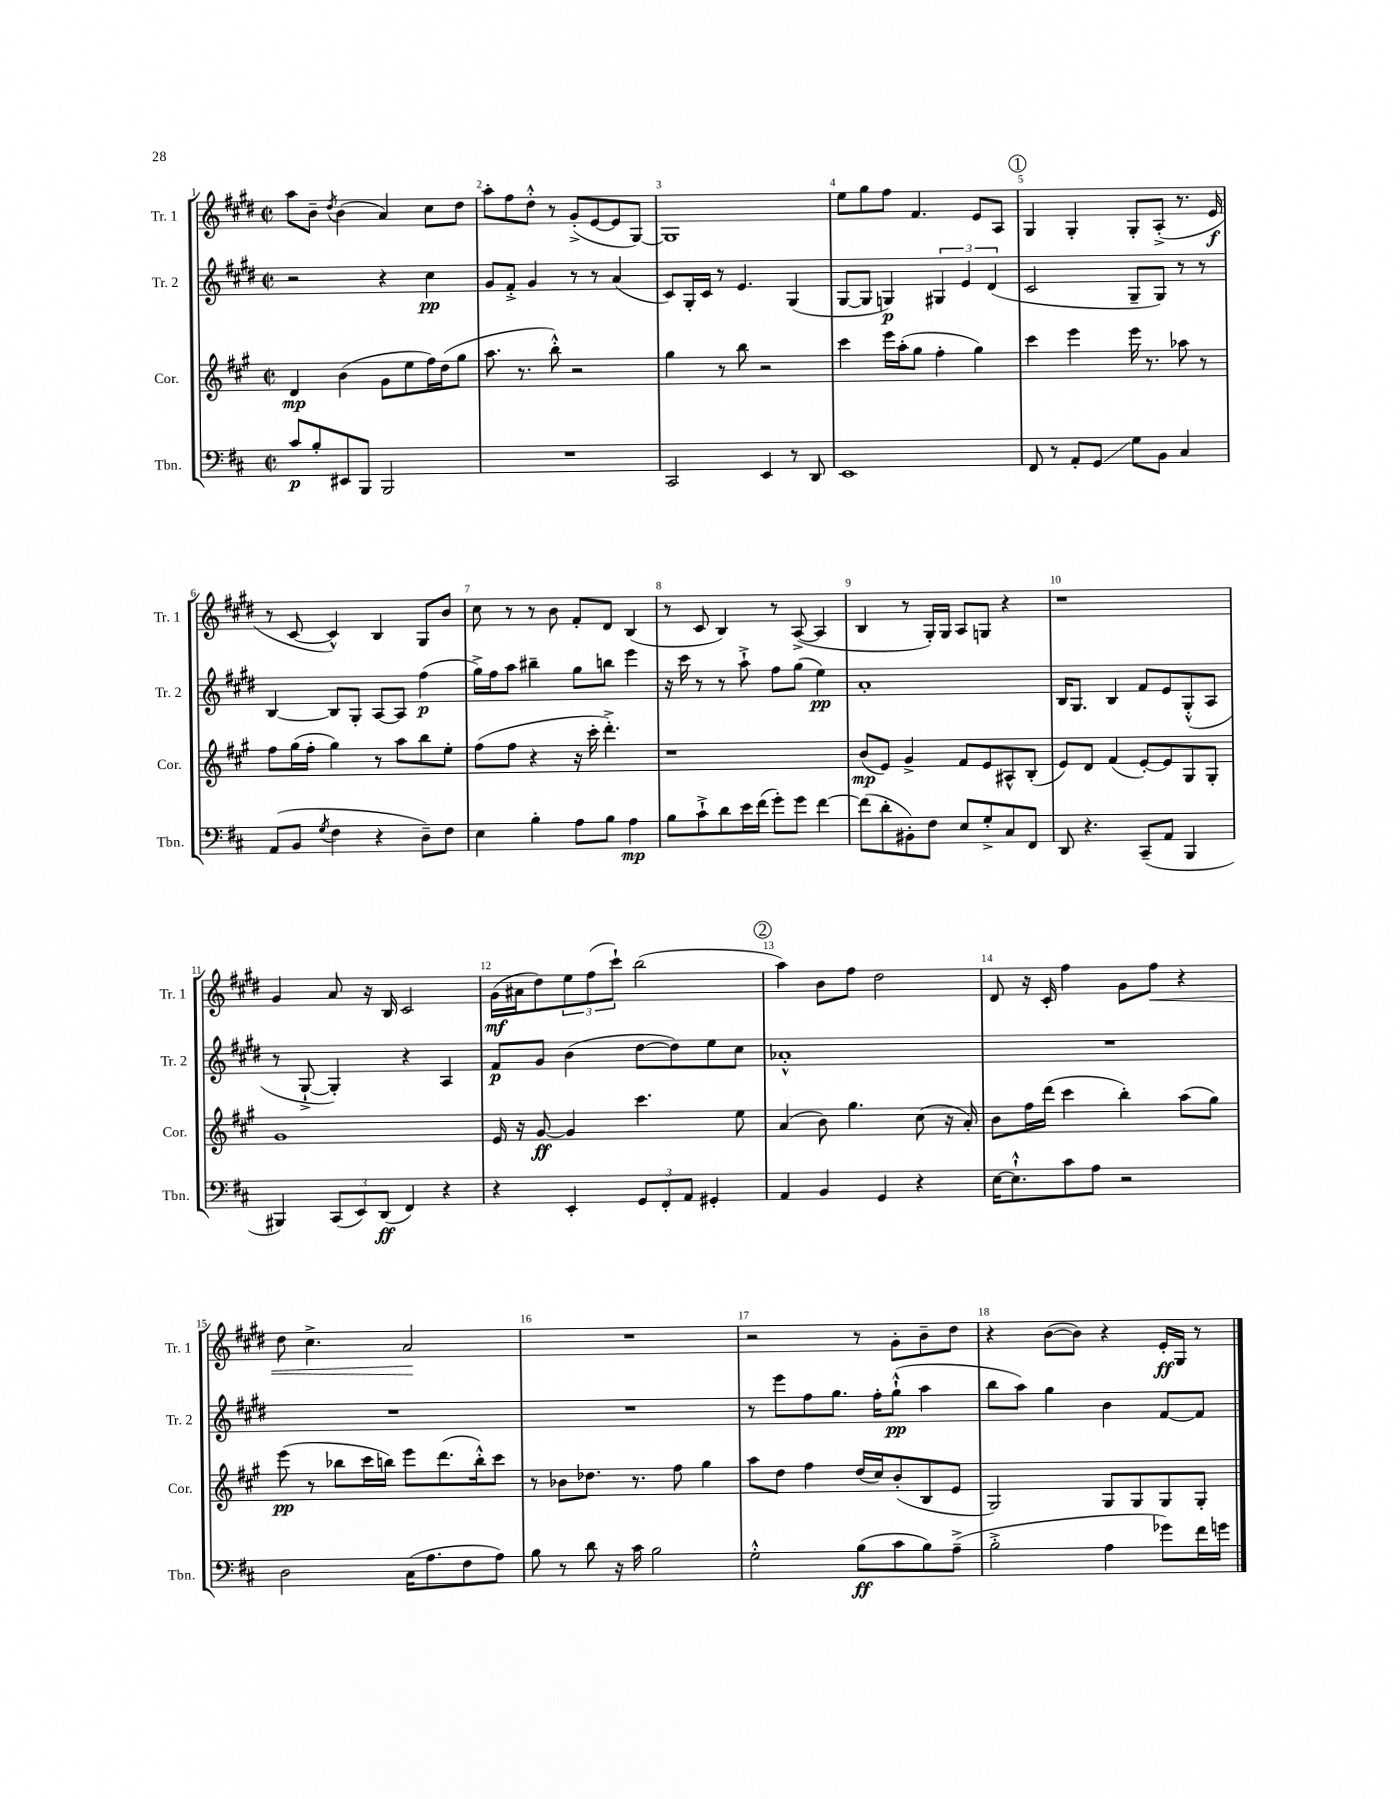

**kern	**kern	**kern	**kern
*staff4	*staff3	*staff2	*staff1
*clefF4	*clefG2	*clefG2	*clefG2
*k[f#c#]	*k[f#c#g#]	*k[f#c#g#d#]	*k[f#c#g#d#]
*M2/2	*M2/2	*M2/2	*M2/2
*met(c|)	*met(c|)	*met(c|)	*met(c|)
8c#	4d	2r	8aa
8B'	.	.	8b~
.	.	.	8qdd#
8EE#	(4b	.	(4b
8BBB	.	.	.
2BBB	8g#	4r	4a)
.	8ee	.	.
.	16ff#)	4cc#	8cc#
.	(16dd	.	.
.	8gg#	.	8dd#
=	=	=	=
1r	8.aa	8g#	8aa'
.	.	8f#'^	8ff#
.	8.r	.	.
.	.	4g#	8dd#'^^
.	8bb'^^)	.	8r
.	2r	8r	(8g#'^
.	.	8r	[8e
.	.	(4a	8e]
.	.	.	[8G#)
=	=	=	=
2CC#	4gg#	8c#)	1G#]
.	.	16G#'	.
.	.	16c#	.
.	8r	8r	.
.	8bb	4.e	.
4EE	2r	.	.
8r	.	(4G#	.
8DD	.	.	.
=	=	=	=
1EE	4ccc#	[8G#	8ee
.	.	8G#]	8gg#
.	16eee	4G)	8ff#
.	(16aa'	.	.
.	8gg#	.	4.f#
.	4ff#'	6G#	.
.	.	6e	.
.	4gg#)	.	8e
.	.	(6d#	.
.	.	.	8A
=	=	=	=
8FF#	4ccc#	2c#	4G#
8r	.	.	.
8AA'	4eee	.	4G#'
8GG	.	.	.
8G	16eee	8G#~	8G#'
.	8.r	.	.
8BB	.	8G#)	(8A'^
4C#	8aa-	8r	8.r
.	8r	8r	.
.	.	.	16e
=	=	=	=
(8AA	8ff#	[4B	8r
8BB	(16gg#	.	[8c#
.	16ff#'	.	.
8qG	.	.	.
4F#	4gg#)	8B]	4c#^^])
.	.	8G#'	.
4r	8r	[8A	4B
.	8aa	8A]	.
8D~)	8bb	(4ff#	8G#
8F#	8ee'	.	8b
=	=	=	=
4E	(8ff#	16gg#^)	8cc#
.	.	16ff#	.
.	8ff#	8aa	8r
4B'	4r	4bb#~	8r
.	.	.	8b
8A	16r	8gg#	8f#'
.	16ccc#'	.	.
8B	4.ddd'^)	8bb	8d#
4A	.	4eee	(4B
=	=	=	=
8B	1r	16r	8r
.	.	16ccc#	.
8c#`^	.	8r	8c#
8d	.	8r	4B)
16e	.	8aa`^	.
(16f#	.	.	.
8g')	.	8ff#	8r
8g	.	(8gg#	([8A^
[4f#	.	4ee)	4A]
=	=	=	=
(8f#]	(8b	1a'	4B
8d'	8e)	.	.
8BB#')	4g#^	.	8r
8F#	.	.	16G#')
.	.	.	16G#
8E	8f#	.	8A
8G'^	8e	.	8G
8C#	8A#^^	.	4r
8FF#	(8B'	.	.
=	=	=	=
8DD	8e)	16B	1r
.	.	8.G#	.
4.r	8d	.	.
.	(4f#	4B	.
(8CC#~	[8e')	8f#	.
8AA	8e]	8e	.
4BBB	8G#	(8G#'^^	.
.	8G#'	8A	.
=	=	=	=
4BBB#)	1g#	8r	4g#
.	.	[8G#`^	.
(12CC#	.	4G#'])	8a
12EE)	.	.	.
.	.	.	16r
(12DD	.	.	.
.	.	.	16B
4FF#)	.	4r	2c#
4r	.	4A	.
=	=	=	=
4r	16e	8f#	(16g#
.	16r	.	16a#
.	[8g#	8g#	8dd#)
4EE'	4g#]	(4b	12ee
.	.	.	(12ff#
.	.	.	12ccc#`)
12GG	4.ccc#	[8dd#	(2bb
12FF#'	.	.	.
.	.	8dd#])	.
12AA	.	.	.
4GG#'	.	8ee	.
.	8ee	8cc#	.
=	=	=	=
4AA	(4a	1a-'^^	4aa)
4BB	8b)	.	8b
.	4.gg#	.	8ff#
4GG	.	.	2dd#
4r	(8cc#	.	.
.	16r	.	.
.	16a')	.	.
=	=	=	=
[16E	8b	1r	8d#
8.E`^^]	.	.	.
.	16ff#	.	16r
.	(16ddd	.	16c#'
8c#	4ccc#	.	4ff#
8A	.	.	.
2r	4bb')	.	8g#
.	.	.	8ff#
.	(8aa	.	4r
.	8gg#)	.	.
=	=	=	=
2D	(8eee	1r	8dd#
.	8r	.	4.cc#^
.	8bb-	.	.
.	16ccc#	.	.
.	16bb)	.	.
(16C#	8eee	.	2a
8.A	.	.	.
.	(8.ddd	.	.
8F#	.	.	.
.	16bb'^^)	.	.
8A)	8ccc#	.	.
=	=	=	=
8B	8r	1r	1r
8r	8b-	.	.
8d	8.dd-	.	.
16r	.	.	.
16c#	8.r	.	.
2B	.	.	.
.	8ff#	.	.
.	4gg#	.	.
=	=	=	=
2G'^^	8aa	8r	2r
.	8dd	8eee	.
.	4ff#	8ff#	.
.	.	8.gg#	.
(8B	(16dd	.	8r
.	16cc#)	16ff#'	.
8c#	(8b'	(8gg#`^^	8g#'
8B)	8B	4aa	8b~
(8A~^	8e	.	8dd#
=	=	=	=
2B'^	2G#)	8bb	4r
.	.	8aa)	.
.	.	4gg#	([8b
.	.	.	8b])
4A	8G#	4b	4r
.	8G#	.	.
8g-)	8G#	[8f#	16e'
.	.	.	16G#
16f#	8G#'	8f#]	8r
16g	.	.	.
==	==	==	==
*-	*-	*-	*-
